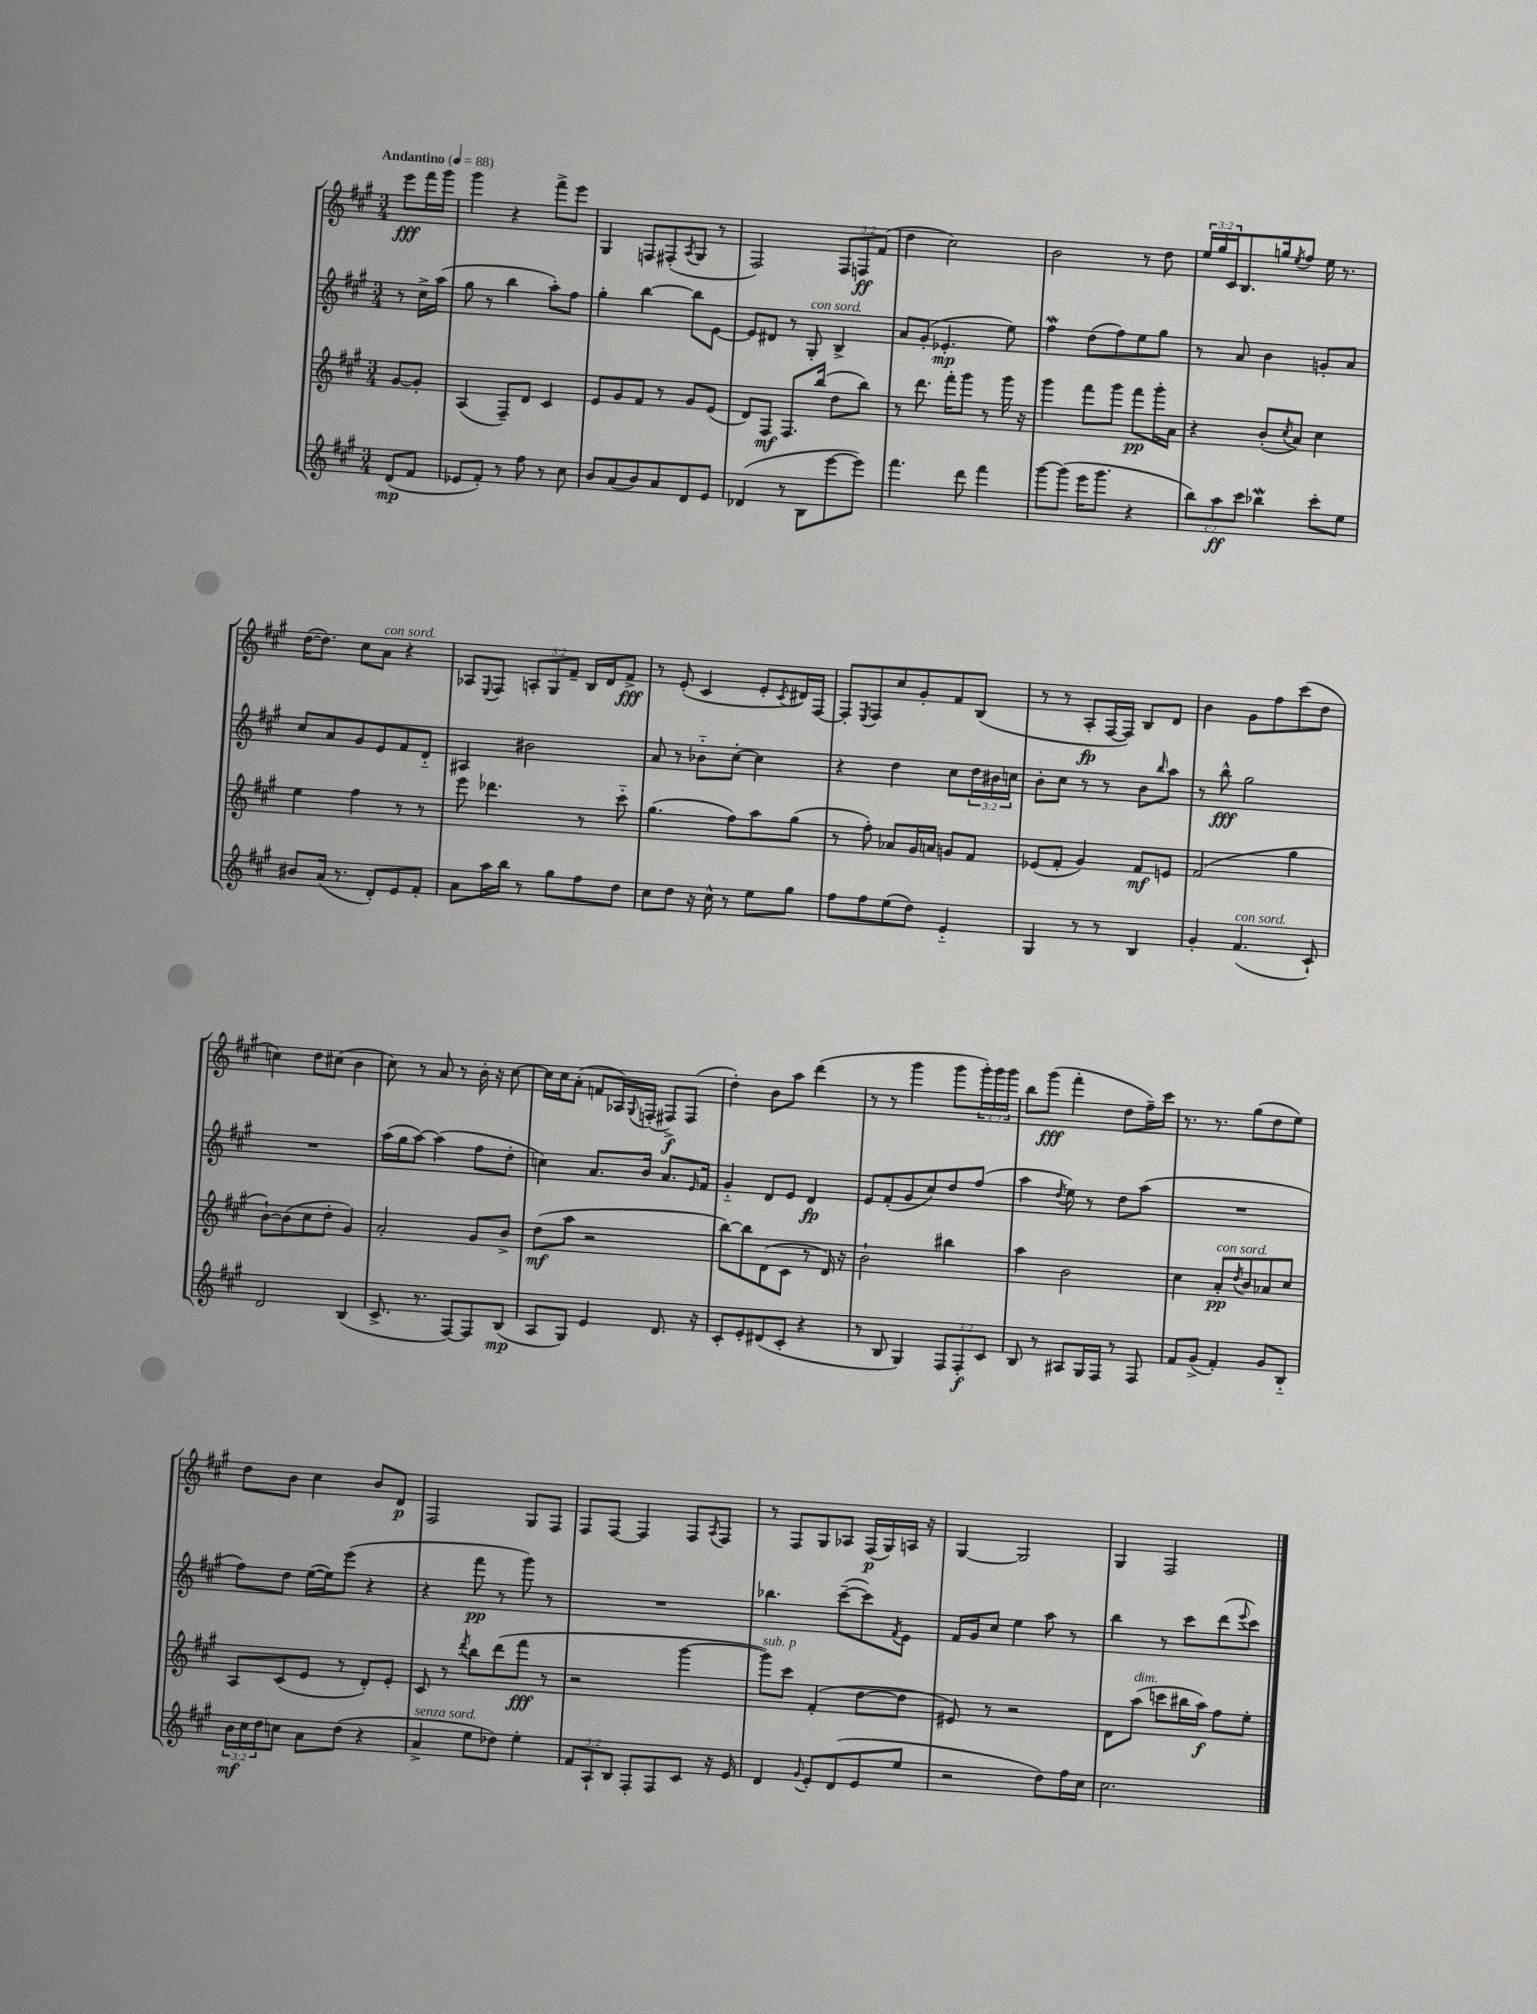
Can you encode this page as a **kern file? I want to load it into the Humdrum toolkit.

**kern	**dynam	**kern	**dynam	**kern	**dynam	**kern	**dynam
*part4	*part4	*part3	*part3	*part2	*part2	*part1	*part1
*staff4	*staff4	*staff3	*staff3	*staff2	*staff2	*staff1	*staff1
*clefG2	*	*clefG2	*	*clefG2	*	*clefG2	*
*k[f#c#g#]	*	*k[f#c#g#]	*	*k[f#c#g#]	*	*k[f#c#g#]	*
*M3/4	*	*M3/4	*	*M3/4	*	*M3/4	*
*MM88	*	*MM88	*	*MM88	*	*MM88	*
=	=	=	=	=	=	=	=
!	!	!	!	!	!	!LO:TX:a:B:t=Andantino	!
(8d/L	mp	[8g#/L	.	8r	.	8eee\L	fff
8f#/J	.	8g#'/J]	.	16cc#^\LL	.	16fff#\L	.
.	.	.	.	(16aa\JJ	.	16ggg#\JJ	.
=1	=1	=1	=1	=1	=1	=1	=1
8e-X/L	.	(4A/	.	8gg#\	.	4ggg#\	.
8f#'/J)	.	.	.	8r	.	.	.
8r	.	8F#~/L)	.	4bb\	.	4r	.
8ff#\	.	8d/J	.	.	.	.	.
8r	.	4c#/	.	8aa'\L)	.	8fff#^\L	.
8cc#\	.	.	.	8ff#\J	.	8eee\J	.
=2	=2	=2	=2	=2	=2	=2	=2
8b/L	.	8e/L	.	4gg#'\	.	4G#/	.
(8a/	.	8g#/	.	.	.	.	.
8b/)	.	8f#/J	.	[4bb\	.	8Fn/L	.
8a/	.	8r	.	.	.	(8F#X'/	.
.	.	.	.	.	.	8qA/	.
8d/	.	8g#/L	.	8bb\L]	.	8G#/J	.
8e/J	.	(8e/J	.	[8e\J	.	8r	.
=3	=3	=3	=3	=3	=3	=3	=3
(4d-X/	.	8d/L)	.	8e/L]	.	2F#/)	.
.	.	8F#/J	mf	8d#X/J	.	.	.
8r	.	8.F#/L	.	8r	.	.	.
!	!	!	!	!LO:TX:a:i:t=con sord.	!	!	!
8B\L	.	.	.	8G#'/	.	.	.
.	.	(16bb/Jk	.	.	.	.	.
[8eee\	.	8dd\L	.	4B^/	.	12F#/L	.
.	.	.	.	.	.	12Fn/	ff
8eee\J])	.	8bb\J)	.	.	.	.	.
.	.	.	.	.	.	(12f#/J	.
=4	=4	=4	=4	=4	=4	=4	=4
4.fff#\	.	8r	.	8a/L	.	4dd\	.
.	.	8.ddd\	.	(8g#'/J	.	.	.
.	.	.	.	4.e-X'/	mp	2cc#\)	.
.	.	16fff#'\KL	.	.	.	.	.
8ddd\	.	8ggg#\J	.	.	.	.	.
4fff#\	.	8r	.	.	.	.	.
.	.	16ggg#\	.	8ee\)	.	.	.
.	.	16r	.	.	.	.	.
=5	=5	=5	=5	=5	=5	=5	=5
[8ggg#\L	.	4ggg#\	.	4ff#W\	.	2b\	.
(8ggg#\J]	.	.	.	.	.	.	.
16eee\KL	.	8fff#\L	.	(8dd\L	.	.	.
8.ggg#\J	.	.	.	.	.	.	.
.	.	8ggg#\J	.	8ff#\)	.	.	.
4r	.	8fff#\L	pp	8ee\	.	8r	.
.	.	16ggg#'\L	.	8gg#\J	.	8dd\	.
.	.	16a\JJ	.	.	.	.	.
=6	=6	=6	=6	=6	=6	=6	=6
12bb\L)	.	4r	.	8r	.	24ee/LL	.
.	.	.	.	.	.	24gg#/	.
12aa\	ff	.	.	.	.	24c#/J	.
.	.	.	.	8a/	.	8.B/	.
12ccc#\J	.	.	.	.	.	.	.
4bb-Xw\	.	(8b'/L	.	4b\	.	.	.
.	.	.	.	.	.	16ggn/k	.
.	.	8qcc#/	.	.	.	8qee/	.
.	.	8a/J)	.	.	.	8ff#/J	.
8ccc#'\L	.	4cc#\	.	8gn'/L	.	16ee\	.
.	.	.	.	.	.	8.r	.
8ee\J	.	.	.	8a/J	.	.	.
!!LO:LB:g=z
=7	=7	=7	=7	=7	=7	=7	=7
8b#X/L	.	4ee\	.	8cc#/L	.	([16dd\KL	.
.	.	.	.	.	.	8.dd\J])	.
(16a/Jk	.	.	.	8a/	.	.	.
8.r	.	.	.	.	.	.	.
.	.	4ff#\	.	8g#/	.	8cc#\L	.
!	!	!	!	!	!	!LO:TX:a:i:t=con sord.	!
8d'/L)	.	.	.	8e/	.	8a\J	.
8e/	.	8r	.	8f#/	.	4r	.
8f#'/J	.	8r	.	8d/J	.	.	.
=8	=8	=8	=8	=8	=8	=8	=8
8a\L	.	8eee\	.	4A#X/	.	8A-X/L	.
.	.	.	.	.	.	8qqE/	.
16aa\L	.	4.ddd-X\	.	.	.	8F#/J	.
16bb\JJ	.	.	.	.	.	.	.
8r	.	.	.	2b#X\	.	12An'/L	.
.	.	.	.	.	.	12G#/	.
8gg#\L	.	.	.	.	.	.	.
.	.	.	.	.	.	12f#~/J	.
8ff#\	.	8r	.	.	.	16B/LL	.
.	.	.	.	.	.	16d/J	.
8dd\J	.	8ccc#\	.	.	.	8f#^/J	fff
=9	=9	=9	=9	=9	=9	=9	=9
8cc#\L	.	(4.gg#\	.	8a/	.	8r	.
8dd\J	.	.	.	8r	.	(8e'/	.
16r	.	.	.	8b-X\L	.	4c#/	.
16cc#^^\	.	.	.	.	.	.	.
8r	.	8ff#\L)	.	[8cc#'\J	.	.	.
8ee\L	.	8aa\	.	4cc#\]	.	8e'/L	.
.	.	.	.	.	.	8qc#/	.
8gg#\J	.	(8gg#\J	.	.	.	16d#X/L)	.
.	.	.	.	.	.	[16F#/JJ	.
=10	=10	=10	=10	=10	=10	=10	=10
8ff#\L	.	8r	.	4r	.	8F#'/L]	.
.	.	.	.	.	.	8qE/	.
8ff#\	.	8ff#'\)	.	.	.	8F#/	.
(8ee\	.	8a-X/L	.	4dd\	.	8cc#/	.
8dd\J)	.	16g#/L	.	.	.	8g#'/	.
.	.	16an/JJ	.	.	.	.	.
4e/	.	8gn/L	.	8cc#\L	.	8f#/	.
.	.	8f#/J	.	24dd\L	.	(8B/J	.
.	.	.	.	24b#X\	.	.	.
.	.	.	.	24ccn\JJ	.	.	.
=11	=11	=11	=11	=11	=11	=11	=11
4G#/	.	(8e-X/L	.	8b'\L	.	8r	.
.	.	8f#'/J	.	8cc#\J	.	8r	.
8r	.	4g#/)	.	8r	.	8A'/L	fp
8r	.	.	.	8r	.	[16F#/L	.
.	.	.	.	.	.	16F#/JJ])	.
4B/	.	8f#/L	mf	8b\L	.	8B/L	.
.	.	.	.	16qqbb/	.	.	.
.	.	8en/J	.	8aa\J	.	8d/J	.
=12	=12	=12	=12	=12	=12	=12	=12
4g#'/	.	(2f#/	.	8r	.	4b\	.
.	.	.	.	8bb^^\	fff	.	.
!LO:TX:a:i:t=con sord.	!	!	!	!	!	!	!
(4.f#/	.	.	.	2gg#\	.	8g#\L	.
.	.	.	.	.	.	8ff#\	.
.	.	4gg#\	.	.	.	(8ccc#\	.
8c#`/)	.	.	.	.	.	8dd\J	.
!!LO:LB:g=z
=13	=13	=13	=13	=13	=13	=13	=13
2d/	.	[8b`\L)	.	2.r	.	4ccn\)	.
.	.	(8b\]	.	.	.	.	.
.	.	8cc#\	.	.	.	8dd\L	.
.	.	8dd'\J	.	.	.	(8cc#X\J	.
(4B/	.	4g#/)	.	.	.	4b\	.
=14	=14	=14	=14	=14	=14	=14	=14
8.c#^/	.	2a'/	.	(16aa\LL	.	8cc#\)	.
.	.	.	.	16gg#\J	.	.	.
.	.	.	.	[8aa\J)	.	8r	.
8.r	.	.	.	.	.	.	.
.	.	.	.	(4aa\]	.	8a/	.
[8F#/L)	.	.	.	.	.	8r	.
8F#/]	.	8g#/L	.	8ff#\L	.	16b'\	.
.	.	.	.	.	.	16r	.
(8B/J	mp	8b^/J	.	8dd'\J	.	[8cc#\	.
=15	=15	=15	=15	=15	=15	=15	=15
8A/L	.	(8dd\L	mf	4ccn\)	.	16cc#\LL]	.
.	.	.	.	.	.	16cc#\J	.
8G#/J)	.	8aa\J	.	.	.	(8a'\J	.
4e/	.	2r	.	8.a/L	.	8fn/L	.
.	.	.	.	.	.	16A-X/L)	.
.	.	.	.	.	.	8qqG#/	.
.	.	.	.	16b/Jk	.	(16Fn'/JJ	.
8.d/	.	.	.	8.a/L	.	8F#X^/L)	f
.	.	.	.	.	.	(8F#/J	.
.	.	.	.	16qqe/	.	.	.
16r	.	.	.	16f#/Jk	.	.	.
=16	=16	=16	=16	=16	=16	=16	=16
8c#'/L	.	[8bb\L)	.	4g#/	.	4dd'\)	.
8e'/	.	8bb\]	.	.	.	.	.
(8d#X/	.	(8d\	.	8d/L	.	8b\L	.
8c#'/J	.	8c#\J	.	8e/J	.	8aa\J	.
4r	.	8r	.	4d/	fp	(4ddd\	.
.	.	16d/)	.	.	.	.	.
.	.	16r	.	.	.	.	.
=17	=17	=17	=17	=17	=17	=17	=17
8r	.	2b`\	.	8e/L	.	8r	.
8B/	.	.	.	(8f#'/	.	8r	.
4G#/)	.	.	.	8g#/	.	4ggg#\	.
.	.	.	.	8cc#/)	.	.	.
12F#/L	.	4bb#X\	.	8dd/	.	8ggg#\L	.
12F#'/	f	.	.	.	.	.	.
.	.	.	.	(8ff#/J	.	24ggg#'\L)	.
12c#/J	.	.	.	.	.	24ggg#\	.
.	.	.	.	.	.	24ggg#\JJ	.
=18	=18	=18	=18	=18	=18	=18	=18
8B/	.	4aa\	.	4aa\	.	8bb\L	.
8r	.	.	.	.	.	(8ggg#\J	fff
.	.	.	.	8qdd/	.	.	.
8A#X/L	.	2b\	.	8ee\)	.	4fff#'\	.
16G#/L	.	.	.	8r	.	.	.
16F#/JJ	.	.	.	.	.	.	.
8r	.	.	.	8dd\L	.	8dd\L	.
8F#/	.	.	.	(8aa\J	.	16ff#~\L)	.
.	.	.	.	.	.	16ccc#\JJ	.
=19	=19	=19	=19	=19	=19	=19	=19
8f#/L	.	4cc#\	.	2.r	.	8.r	.
(8g#^/J	.	.	.	.	.	.	.
.	.	.	.	.	.	8.r	.
!	!	!LO:TX:a:i:t=con sord.	!	!	!	!	!
4f#'/)	.	8a'/L	pp	.	.	.	.
.	.	8qdd/	.	.	.	.	.
.	.	8b/	.	.	.	(8gg#\L	.
8g#/L	.	8a-X/	.	.	.	8dd\	.
8B/J	.	8cc#/J	.	.	.	8ee\J)	.
!!LO:LB:g=z
=20	=20	=20	=20	=20	=20	=20	=20
24b\LL	mf	8A/L	.	8ff#\L)	.	8dd\L	.
24cc#\	.	.	.	.	.	.	.
24dd\J	.	.	.	.	.	.	.
8ccn\J	.	(8c#/	.	8dd\J	.	8b\J	.
8a\L	.	8e/J	.	([16ee\LL	.	4cc#\	.
.	.	.	.	16ee\J])	.	.	.
(8dd\J	.	8r	.	(8eee\J	.	.	.
4r	.	8d'/L)	.	4r	.	8b/L	.
.	.	8e'/J	.	.	.	8d/J	p
=21	=21	=21	=21	=21	=21	=21	=21
!LO:TX:a:i:t=senza sord.	!	!	!	!	!	!	!
4a^/	.	8c#/	.	4r	.	2F#/	.
.	.	8r	.	.	.	.	.
.	.	8qddd/	.	.	.	.	.
8ee\L	.	8bb\L	.	8fff#\	pp	.	.
8dd-X\J)	.	(8ddd\	.	8r	.	.	.
4ee'\	.	8fff#\J	fff	8ggg#\)	.	8G#/L	.
.	.	8r	.	8r	.	8F#/J	.
=22	=22	=22	=22	=22	=22	=22	=22
12f#/L	.	2r	.	2.r	.	8F#/L	.
12A`/	.	.	.	.	.	.	.
.	.	.	.	.	.	[8F#/J	.
12B/J	.	.	.	.	.	.	.
8F#'/L	.	.	.	.	.	4F#/]	.
8F#/	.	.	.	.	.	.	.
8c#/J	.	[4ggg#\	.	.	.	8F#/L	.
.	.	.	.	.	.	8qA/	.
16r	.	.	.	.	.	8F#/J	.
16e/	.	.	.	.	.	.	.
=23	=23	=23	=23	=23	=23	=23	=23
!	!	!LO:TX:a:i:t=sub. p	!	!	!	!	!
4d/	.	8ggg#\L])	.	4.bb-X\	.	8r	.
.	.	8ccc#\J	.	.	.	8F#/L	.
8qqg#/	.	.	.	.	.	.	.
8e'/L	.	(4f#'/	.	.	.	8G#/	.
(8d/	.	.	.	([8ccc#~\L	.	8A-X/J	.
8e/	.	[8dd\L	.	8ccc#\])	.	(16F#/LL	p
.	.	.	.	.	.	16G#/)	.
.	.	.	.	8qf#/	.	.	.
8ee/J	.	8dd\J]	.	8e\J	.	16An/JJ	.
.	.	.	.	.	.	16r	.
=24	=24	=24	=24	=24	=24	=24	=24
2r	.	8e#X/)	.	16f#/LL	.	[4G#/	.
.	.	.	.	16g#/J	.	.	.
.	.	8r	.	8cc#/J	.	.	.
.	.	2r	.	4ee\	.	2G#/]	.
8dd\L)	.	.	.	8aa\	.	.	.
16ff#\L	.	.	.	8r	.	.	.
16cc#\JJ	.	.	.	.	.	.	.
=25	=25	=25	=25	=25	=25	=25	=25
2.cc#\	.	8d\L	.	4bb\	.	4G#/	.
!	!	!LO:TX:a:i:t=dim.	!	!	!	!	!
.	.	(8aa\J	.	.	.	.	.
.	.	8cccn\L	.	8r	.	2F#/	.
.	.	16bb#X\L	.	8ccc#\L	.	.	.
.	.	16aa\JJ)	f	.	.	.	.
.	.	8ff#\L	.	(8ddd\	.	.	.
.	.	.	.	8qqeee/	.	.	.
.	.	8ee'\J	.	8ccc#\J)	.	.	.
==	==	==	==	==	==	==	==
*-	*-	*-	*-	*-	*-	*-	*-
